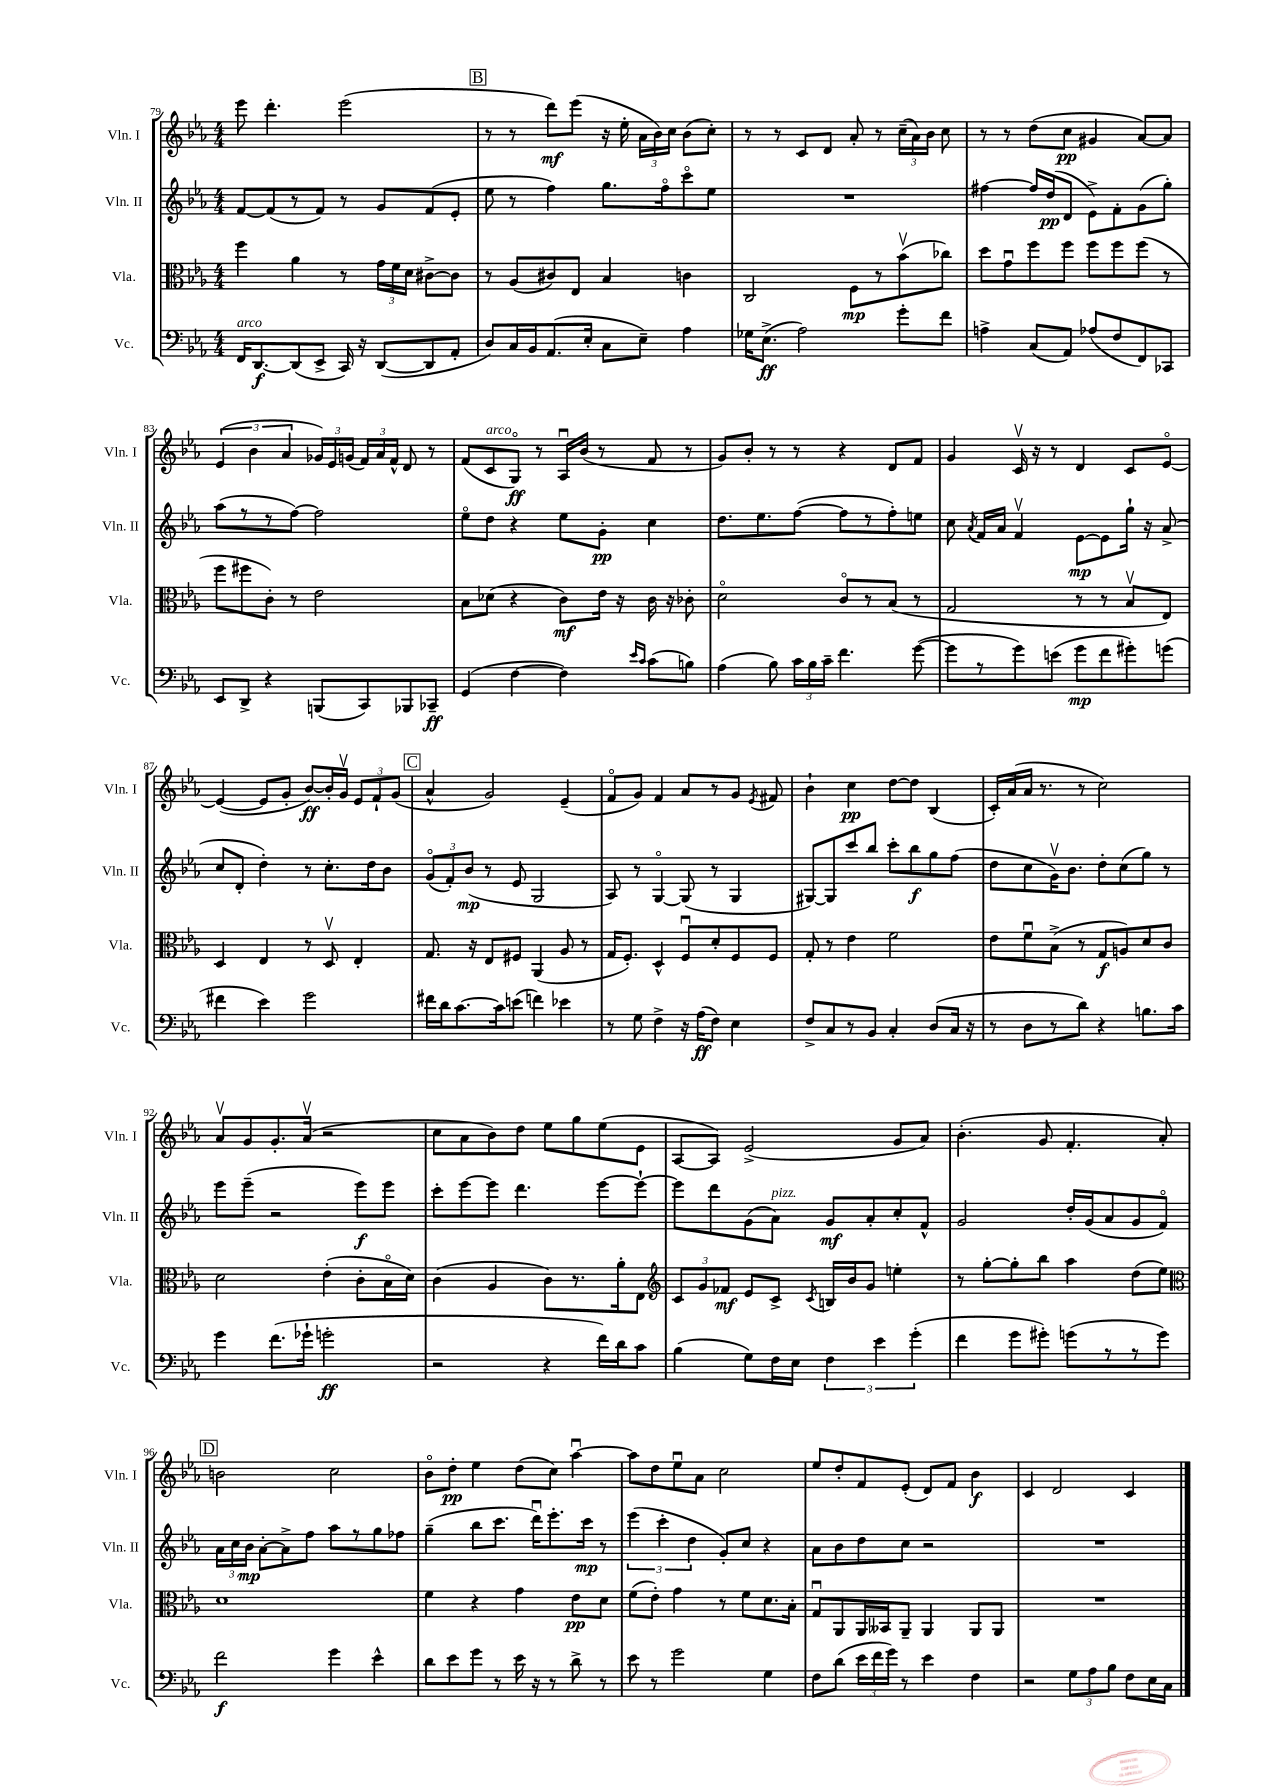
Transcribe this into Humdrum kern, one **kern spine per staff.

**kern	**dynam	**kern	**dynam	**kern	**dynam	**kern	**dynam
*part4	*part4	*part3	*part3	*part2	*part2	*part1	*part1
*staff4	*staff4	*staff3	*staff3	*staff2	*staff2	*staff1	*staff1
*I"Vc.	*	*I"Vla.	*	*I"Vln. II	*	*I"Vln. I	*
*I'Vc.	*	*I'Vla.	*	*I'Vln. II	*	*I'Vln. I	*
*clefF4	*	*clefC3	*	*clefG2	*	*clefG2	*
*k[b-e-a-]	*	*k[b-e-a-]	*	*k[b-e-a-]	*	*k[b-e-a-]	*
*M4/4	*	*M4/4	*	*M4/4	*	*M4/4	*
=79	=79	=79	=79	=79	=79	=79	=79
!LO:TX:a:i:t=arco	!	!	!	!	!	!	!
16FF/KL	.	4ff\	.	[8f/L	.	8eee-\	.
[8.DD/	f	.	.	.	.	.	.
.	.	.	.	(8f/]	.	4.ddd'\	.
(8DD/]	.	4a-\	.	8r	.	.	.
8EE-^/J	.	.	.	8f/J)	.	.	.
16CC/)	.	8r	.	8r	.	(2eee-\	.
16r	.	.	.	.	.	.	.
([8DD/L	.	24g\LL	.	8g/L	.	.	.
.	.	24f\	.	.	.	.	.
.	.	24d\JJ	.	.	.	.	.
8DD/]	.	[8c#X^\L	.	(8f/	.	.	.
8AA-'/J	.	8c#\J]	.	8e-'/J	.	.	.
!!LO:REH:place=s1:t=B
=80	=80	=80	=80	=80	=80	=80	=80
8D/L)	.	8r	.	8ee-\	.	8r	.
16C/L	.	(8A-/L	.	8r	.	8r	.
16BB-/J	.	.	.	.	.	.	.
(8.AA-/	.	8c#X/)	.	4ff\)	.	8ddd\L)	mf
.	.	8E-/J	.	.	.	(8eee-\J	.
16E-'/Jk	.	.	.	.	.	.	.
8C\L	.	4B-/	.	8.gg\L	.	16r	.
.	.	.	.	.	.	16ee-'\	.
8E-~\J)	.	.	.	.	.	24a-\LL	.
.	.	.	.	.	.	24b-\)	.
.	.	.	.	16ff\k	.	.	.
.	.	.	.	.	.	24cc\JJ	.
4A-\	.	4cn\	.	8ccc\	.	(8b-\L	.
.	.	.	.	8ee-\J	.	8cc'\J)	.
=81	=81	=81	=81	=81	=81	=81	=81
16G-X\KL	.	2C/	.	1r	.	8r	.
(8.E-^\J	ff	.	.	.	.	.	.
.	.	.	.	.	.	8r	.
2A-\)	.	.	.	.	.	8c/L	.
.	.	.	.	.	.	8d/J	.
.	.	8F\L	mp	.	.	8a-'/	.
.	.	8r	.	.	.	8r	.
8g'\L	.	(8b-v\	.	.	.	(24cc~\LL	.
.	.	.	.	.	.	24a-\)	.
.	.	.	.	.	.	24b-\JJ	.
8f\J	.	8cc-X\J)	.	.	.	8cc\	.
=82	=82	=82	=82	=82	=82	=82	=82
4An^\	.	8dd\L	.	[4ff#X\	.	8r	.
.	.	8gu\	.	.	.	8r	.
(8C/L	.	8ff\	.	16ff#/LL]	.	(8dd\L	.
.	.	.	.	(16dd/J	pp	.	.
8AA-/J)	.	8ff\J	.	8d/J	.	8cc\J	pp
(8A-X/L	.	8ff\L	.	8e-^\L)	.	4g#X/	.
8F/	.	8ff\	.	8f'\	.	.	.
8FF/)	.	(8ff\J	.	(8g\	.	[8a-/L)	.
8CC-X/J	.	8r	.	8gg'\J)	.	8a-/J]	.
!!LO:LB:g=z
=83	=83	=83	=83	=83	=83	=83	=83
8EE-/L	.	8ff\L	.	(8aa-\L	.	(6e-/	.
8DD^/J	.	8ff#X\	.	8r	.	.	.
.	.	.	.	.	.	6b-\	.
4r	.	8c'\J)	.	8r	.	.	.
.	.	.	.	.	.	6a-/	.
.	.	8r	.	[8ff\J)	.	.	.
(8BBBn/L	.	2e-\	.	2ff\]	.	24g-X/LL)	.
.	.	.	.	.	.	24e-/	.
.	.	.	.	.	.	(24gn/JJ	.
8CC/)	.	.	.	.	.	24f/LL)	.
.	.	.	.	.	.	24a-/	.
.	.	.	.	.	.	24f^^/JJ	.
8BBB-X/	.	.	.	.	.	8d/	.
8CC-X~/J	ff	.	.	.	.	8r	.
=84	=84	=84	=84	=84	=84	=84	=84
(4GG/	.	8B-\L	.	8ee-\L	.	(8f/L	.
!	!	!	!	!	!	!LO:TX:a:i:t=arco	!
.	.	(8d-X\J	.	8dd\J	.	8c/	.
[4F\	.	4r	.	4r	.	8G/J)	ff
.	.	.	.	.	.	8r	.
4F\])	.	8c\L)	mf	8ee-\L	.	16A-u/LL	.
.	.	.	.	.	.	(16b-/JJ	.
.	.	16e-\Jk	.	8g'\J	pp	8r	.
.	.	16r	.	.	.	.	.
16qqe-/LL	.	.	.	.	.	.	.
16qqc/JJ	.	.	.	.	.	.	.
(8c\L	.	16c\	.	4cc\	.	8f/	.
.	.	16r	.	.	.	.	.
8Bn\J)	.	8c-X'\	.	.	.	8r	.
=85	=85	=85	=85	=85	=85	=85	=85
(4A-\	.	2d\	.	8.dd\L	.	8g/L)	.
.	.	.	.	.	.	8b-'/J	.
.	.	.	.	8.ee-\	.	.	.
8B-\)	.	.	.	.	.	8r	.
24c\LL	.	.	.	([8ff\J	.	8r	.
24B-\	.	.	.	.	.	.	.
24c~\JJ	.	.	.	.	.	.	.
4.f\	.	8c/L	.	8ff\L]	.	4r	.
.	.	8r	.	8r	.	.	.
.	.	(8B-/J	.	8ff'\)	.	8d/L	.
([8g\	.	8r	.	8een\J	.	8f/J	.
=86	=86	=86	=86	=86	=86	=86	=86
8g\L]	.	2G/	.	8cc\	.	4g/	.
.	.	.	.	8qa-/	.	.	.
8r	.	.	.	16f/LL	.	.	.
.	.	.	.	16a-/JJ	.	.	.
8g\)	.	.	.	4fv/	.	16cv/	.
.	.	.	.	.	.	16r	.
(8en\J	.	.	.	.	.	8r	.
8g\L	mp	8r	.	[8e-\L	mp	4d/	.
8f\	.	8r	.	8e-\]	.	.	.
8g#X'\)	.	8B-v/L	.	16gg`\Jk	.	8c/L	.
.	.	.	.	16r	.	.	.
(8gn\J	.	8E-/J)	.	(8a-^/	.	[8e-/J	.
!!LO:LB:g=z
=87	=87	=87	=87	=87	=87	=87	=87
4f#X\	.	4D/	.	8cc/L	.	(4e-/_	.
.	.	.	.	8d'/J	.	.	.
4e-\)	.	4E-/	.	4dd'\)	.	8e-/L]	.
.	.	.	.	.	.	8g'/J	.
2g\	.	8r	.	8r	.	[8b-/L)	ff
.	.	8Dv/	.	8.cc'\L	.	16b-'/L]	.
.	.	.	.	.	.	16gv/JJ	.
.	.	4E-'/	.	.	.	12e-/L	.
.	.	.	.	16dd\k	.	.	.
.	.	.	.	.	.	12f`/	.
.	.	.	.	8b-\J	.	.	.
.	.	.	.	.	.	(12g/J	.
!!LO:REH:place=s1:t=C
=88	=88	=88	=88	=88	=88	=88	=88
16f#X\LL	.	8.G/	.	(12g/L	.	4a-^^/	.
16d\J	.	.	.	.	.	.	.
.	.	.	.	12f'/)	.	.	.
[8.c\	.	.	.	.	.	.	.
.	.	.	.	(12b-/J	mp	.	.
.	.	16r	.	.	.	.	.
.	.	8E-/L	.	8r	.	2g/)	.
16c\k]	.	.	.	.	.	.	.
(8en\J	.	8F#X/J	.	8e-/	.	.	.
4fn\)	.	(4AA-/	.	2G/	.	.	.
4e-X\	.	8A-/	.	.	.	(4e-~/	.
.	.	8r	.	.	.	.	.
=89	=89	=89	=89	=89	=89	=89	=89
8r	.	16G/KL	.	8A-/)	.	8f/L	.
.	.	8.F'/J)	.	.	.	.	.
8G\	.	.	.	8r	.	8g/J)	.
4F^\	.	4D^^/	.	[4G/	.	4f/	.
16r	.	8Fu/L	.	(8G/]	.	8a-/L	.
(16A-\KL	ff	.	.	.	.	.	.
8F\J)	.	8d'/	.	8r	.	8r	.
4E-\	.	8F/	.	4G/	.	8g/J	.
.	.	.	.	.	.	8qe-/	.
.	.	8F/J	.	.	.	8f#X/	.
=90	=90	=90	=90	=90	=90	=90	=90
8F^/L	.	8G'/	.	[8G#X/L)	.	4b-`\	.
8C/	.	8r	.	8G#/]	.	.	.
8r	.	4e-\	.	8ccc/	.	4cc\	pp
8BB-/J	.	.	.	8bb-/J	.	.	.
4C'/	.	2f\	.	8ccc'\L	.	[8dd\L	.
.	.	.	.	8bb-\	f	8dd\J]	.
(8D/L	.	.	.	8gg\	.	(4B-/	.
16C/Jk	.	.	.	(8ff\J	.	.	.
16r	.	.	.	.	.	.	.
=91	=91	=91	=91	=91	=91	=91	=91
8r	.	8e-\L	.	8dd\L	.	16c'/LL)	.
.	.	.	.	.	.	(16a-/	.
8D\L	.	8fu\	.	8cc\	.	16a-/JJ	.
.	.	.	.	.	.	8.r	.
8r	.	(8B-^\J	.	16gv\K)	.	.	.
.	.	.	.	8.b-\J	.	.	.
8d\J)	.	8r	.	.	.	8r	.
4r	.	8G/L	f	8dd'\L	.	2cc\)	.
.	.	8An/)	.	(8cc\	.	.	.
8.Bn\L	.	8d/	.	8gg\J)	.	.	.
.	.	8c/J	.	8r	.	.	.
16c\Jk	.	.	.	.	.	.	.
!!LO:LB:g=z
=92	=92	=92	=92	=92	=92	=92	=92
4g\	.	2d\	.	8eee-\L	.	8a-v/L	.
.	.	.	.	(8eee-~\J	.	8g/	.
(8.f\L	.	.	.	2r	.	8.g'/	.
16g-X`\Jk	.	.	.	.	.	(16a-v/Jk	.
2gn'\	ff	(4e-'\	.	.	.	2r	.
.	.	8c'\L	.	8eee-\L)	f	.	.
.	.	16B-\L	.	8eee-\J	.	.	.
.	.	16d\JJ)	.	.	.	.	.
=93	=93	=93	=93	=93	=93	=93	=93
2r	.	(4c\	.	8ccc'\L	.	8cc\L	.
.	.	.	.	[8eee-\	.	8a-\	.
.	.	4A-/	.	8eee-\J]	.	8b-\)	.
.	.	.	.	4.ddd\	.	8dd\J	.
4r	.	8c\L)	.	.	.	8ee-\L	.
.	.	8.r	.	.	.	8gg\	.
16f\LL)	.	.	.	[8eee-\L	.	(8ee-\	.
16d\J	.	16a-'\k	.	.	.	.	.
8c\J	.	8E-\J	.	8eee-`\J_	.	8e-\J	.
=94	=94	=94	=94	=94	=94	=94	=94
*	*	*clefG2	*	*	*	*	*
(4B-\	.	12c/L	.	8eee-\L]	.	[8A-/L	.
.	.	12g/	.	.	.	.	.
.	.	.	.	8ddd\	.	8A-/J])	.
.	.	12f-X/J	mf	.	.	.	.
8G\L)	.	8e-/L	.	(8g\	.	(2e-^/	.
!	!	!	!	!LO:TX:a:i:t=pizz.	!	!	!
16F\L	.	8c^/J	.	8a-\J)	.	.	.
16E-\JJ	.	.	.	.	.	.	.
.	.	8qc/	.	.	.	.	.
6F\	.	16Bn/LL	.	8g/L	mf	.	.
.	.	16b-/J	.	.	.	.	.
.	.	8g/J	.	8a-'/	.	.	.
6e-\	.	.	.	.	.	.	.
.	.	4een'\	.	8cc'/	.	8g/L	.
(6g'\	.	.	.	.	.	.	.
.	.	.	.	8f^^/J	.	8a-/J)	.
=95	=95	=95	=95	=95	=95	=95	=95
4f\	.	8r	.	2g/	.	(4.b-'\	.
.	.	[8gg'\L	.	.	.	.	.
8g\L	.	8gg'\]	.	.	.	.	.
8g#X'\J)	.	8bb-\J	.	.	.	8g/	.
(8gn\L	.	4aa-\	.	16dd'/LL	.	4.f'/	.
.	.	.	.	(16g/J	.	.	.
8r	.	.	.	8a-/	.	.	.
8r	.	(8dd\L	.	8g/	.	.	.
8g\J)	.	8ee-\J)	.	8f/J)	.	8a-'/)	.
!!LO:LB:g=z
!!LO:REH:place=s1:t=D
=96	=96	=96	=96	=96	=96	=96	=96
*	*	*clefC3	*	*	*	*	*
2f\	f	1d	.	24a-\LL	.	2bn\	.
.	.	.	.	24cc\	.	.	.
.	.	.	.	24b-\JJ	mp	.	.
.	.	.	.	[8a-'\L	.	.	.
.	.	.	.	8a-^\]	.	.	.
.	.	.	.	8ff\J	.	.	.
4g\	.	.	.	8aa-\L	.	2cc\	.
.	.	.	.	8r	.	.	.
4e-^^\	.	.	.	8gg\	.	.	.
.	.	.	.	8ff-X\J	.	.	.
=97	=97	=97	=97	=97	=97	=97	=97
8d\L	.	4f\	.	(4gg~\	.	8b-\L	.
8e-\	.	.	.	.	.	8dd'\J	pp
8g\J	.	4r	.	8bb-\L	.	4ee-\	.
8r	.	.	.	8.ccc\J	.	.	.
16e-\	.	4g\	.	.	.	(8dd\L	.
16r	.	.	.	16dddu\KL)	.	.	.
8r	.	.	.	8.eee-'\	.	8cc\J)	.
8d^\	.	8e-\L	pp	.	.	[4aa-u\	.
.	.	.	.	16ccc\Jk	mp	.	.
8r	.	8d\J	.	8r	.	.	.
=98	=98	=98	=98	=98	=98	=98	=98
8e-\	.	(8f\L	.	(6eee-\	.	8aa-\L]	.
8r	.	8e-'\J)	.	.	.	8dd\	.
.	.	.	.	6ccc'\	.	.	.
2g\	.	4g\	.	.	.	8ee-u\	.
.	.	.	.	6dd\	.	.	.
.	.	.	.	.	.	8a-\J	.
.	.	8r	.	8g'/L)	.	2cc\	.
.	.	8f\L	.	8cc/J	.	.	.
4G\	.	8.d\	.	4r	.	.	.
.	.	16B-'\Jk	.	.	.	.	.
=99	=99	=99	=99	=99	=99	=99	=99
8F\L	.	8Gu/L	.	8a-\L	.	8ee-/L	.
(8d\J	.	8AA-/	.	8b-\	.	8dd'/	.
24e-\LL	.	16AA-/L	.	8dd\	.	8f/	.
24f\	.	.	.	.	.	.	.
.	.	16BB--X/J	.	.	.	.	.
24g\JJ)	.	.	.	.	.	.	.
8r	.	8AA-~/J	.	8cc\J	.	(8e-'/J	.
4e-\	.	4AA-/	.	2r	.	8d/L)	.
.	.	.	.	.	.	8f/J	.
4F\	.	8AA-/L	.	.	.	4b-\	f
.	.	8AA-/J	.	.	.	.	.
=100	=100	=100	=100	=100	=100	=100	=100
2r	.	1r	.	1r	.	4c/	.
.	.	.	.	.	.	2d/	.
12G\L	.	.	.	.	.	.	.
12A-\	.	.	.	.	.	.	.
12B-\J	.	.	.	.	.	.	.
8F\L	.	.	.	.	.	4c/	.
16E-\L	.	.	.	.	.	.	.
16C\JJ	.	.	.	.	.	.	.
==	==	==	==	==	==	==	==
*-	*-	*-	*-	*-	*-	*-	*-
